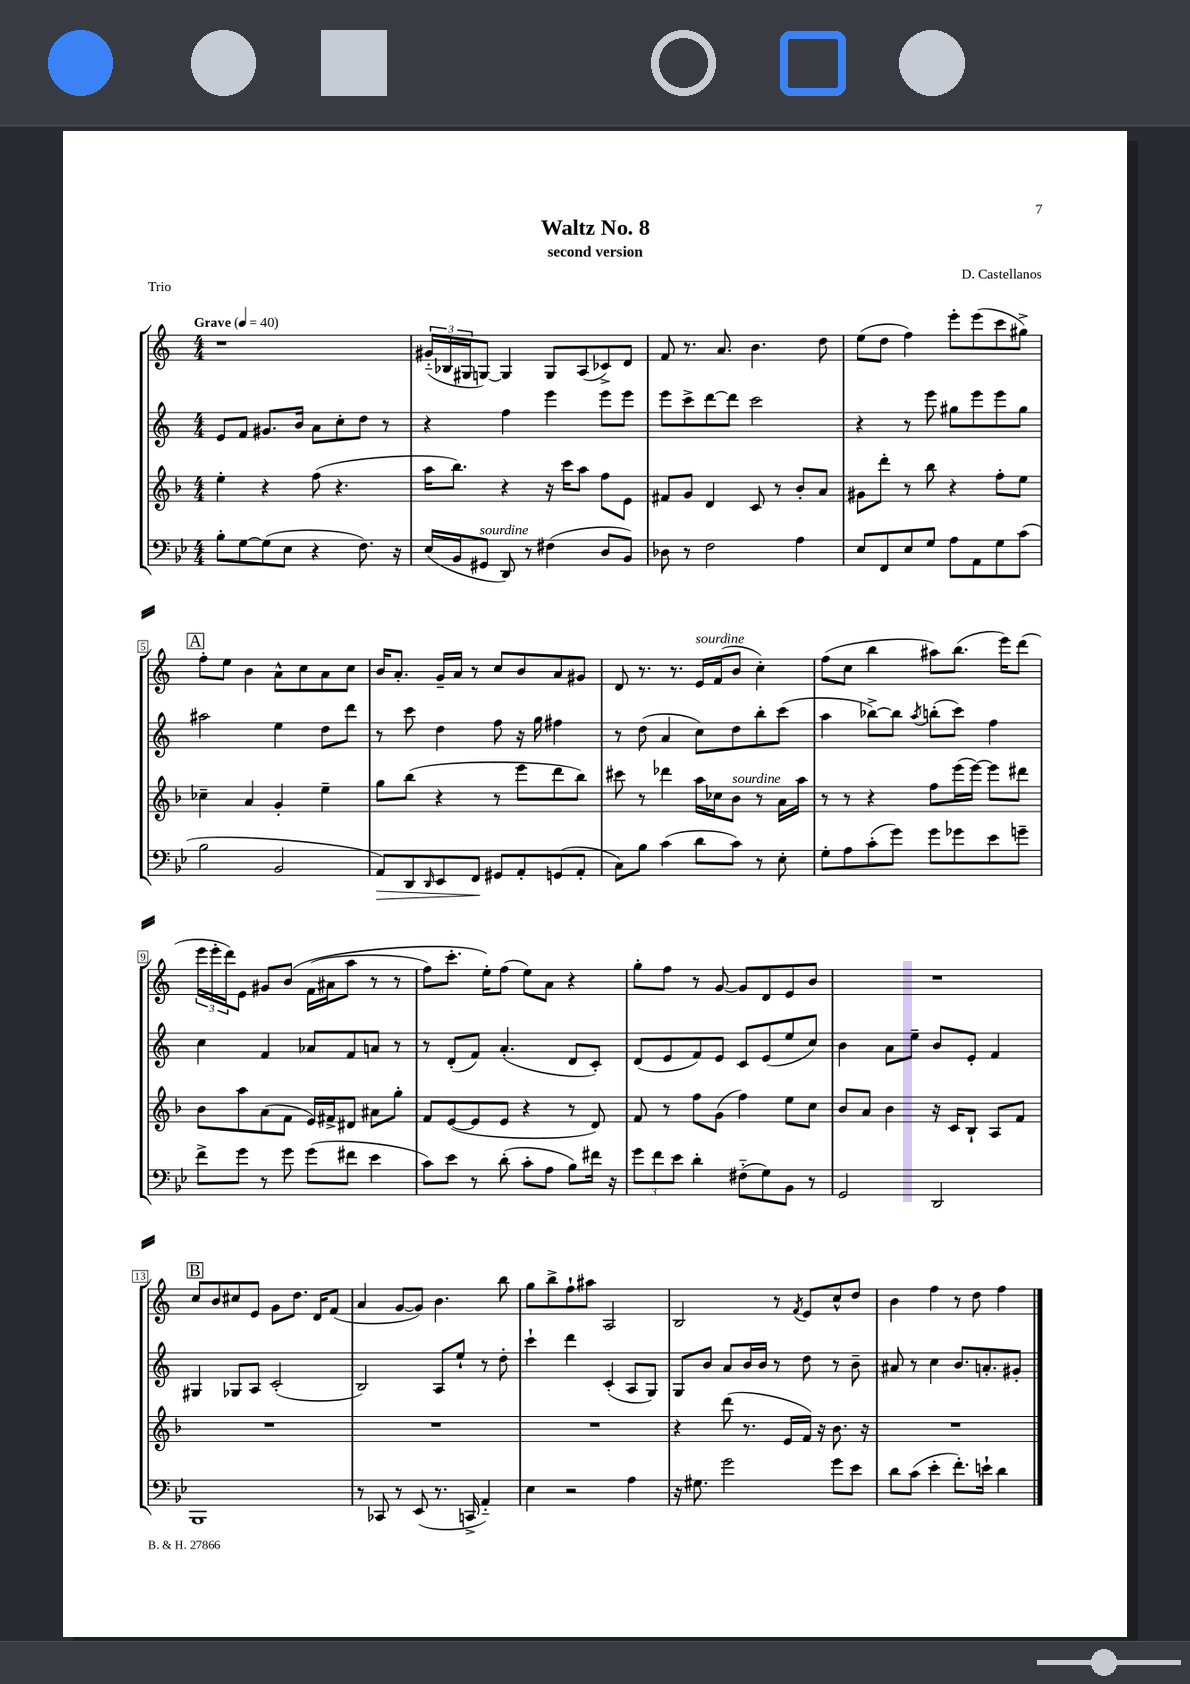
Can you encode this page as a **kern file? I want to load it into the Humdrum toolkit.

**kern	**dynam	**kern	**kern	**kern
*part4	*part4	*part3	*part2	*part1
*staff4	*staff4	*staff3	*staff2	*staff1
*clefF4	*	*clefG2	*clefG2	*clefG2
*k[b-e-]	*	*k[b-]	*k[]	*k[]
*M4/4	*	*M4/4	*M4/4	*M4/4
*MM40	*	*MM40	*MM40	*MM40
=1	=1	=1	=1	=1
!	!	!	!	!LO:TX:a:B:t=Grave
8B-'\L	.	4ee'\	8e/L	1r
[8G\	.	.	8f/J	.
(8G\]	.	4r	8.g#X/L	.
8E-\J	.	.	.	.
.	.	.	16b/Jk	.
4r	.	(8ff\	8a\L	.
.	.	4.r	8cc'\	.
8.F\)	.	.	8dd\J	.
.	.	.	8r	.
16r	.	.	.	.
=2	=2	=2	=2	=2
(16E-/LL	.	16aa\KL	4r	(24g#X/LL
.	.	.	.	24B-X/
16BB-/J	.	8.bb-\J)	.	.
.	.	.	.	24G#X/J
!LO:TX:a:i:t=sourdine	!	!	!	!
8GG#X/J	.	.	.	[8Gn/J)
8DD/)	.	4r	4ff\	4G/]
8r	.	.	.	.
(4F#X\	.	16r	4eee\	8G/L
.	.	16ccc\KL	.	.
.	.	8aa\J	.	(8A/
8D/L	.	8ff\L	8eee\L	8c-X^/)
8BB-/J)	.	8e\J	8eee\J	8d/J
=3	=3	=3	=3	=3
8D-X\	.	8f#X/L	8eee\L	8f/
8r	.	8g/J	8ccc^\	8.r
2F\	.	4d/	[8ddd\	.
.	.	.	.	8.a/
.	.	.	8ddd\J]	.
.	.	8c/	2ccc\	4.b\
.	.	8r	.	.
4A\	.	8b-'/L	.	.
.	.	8a/J	.	8dd\
=4	=4	=4	=4	=4
8E-/L	.	8g#X\L	4r	(8ee\L
8FF/	.	8ddd'\J	.	8dd\J
8E-/	.	8r	8r	4ff\)
8G/J	.	8bb-\	8eee\	.
8A\L	.	4r	8gg#X\L	8eee'\L
8AA\	.	.	8eee\	(8eee\
8G\	.	8ff'\L	8eee\	8ccc\
(8c\J	.	8ee\J	8gg#\J	8gg#X^\J)
!!LO:LB:g=z
!!LO:REH:place=s1:t=A
=5	=5	=5	=5	=5
2B-\	.	4cc-X~\	2aa#X\	8ff'\L
.	.	.	.	8ee\J
.	.	4a/	.	4b\
2BB-/	.	4g'/	4ee\	8a^^\L
.	.	.	.	8cc\
.	.	4ee~\	8dd\L	8a\
.	.	.	8ddd\J	8cc\J
=6	=6	=6	=6	=6
!	!LO:HP:b	!	!	!
8AA/L)	>	8gg\L	8r	16b/KL
.	.	.	.	8.a'/J
8DD/	.	(8bb-\J	8ccc\	.
16qqDD/	.	.	.	.
8EE-/	.	4r	4dd\	16g~/LL
.	.	.	.	16a/JJ
8FF/J	.	.	.	8r
8GG#X/L	]	8r	8ff\	8cc/L
8AA'/	.	8eee\L	16r	8b/
.	.	.	16gg\	.
(8GGn/	.	8ddd\	4ff#X\	8a/
8AA'/J	.	8bb-\J)	.	8g#X/J
=7	=7	=7	=7	=7
8C\L)	.	8ccc#X\	8r	8d/
8B-\J	.	8r	(8dd\	8.r
(4c\	.	4ddd-X\	4a/	.
.	.	.	.	8.r
!	!	!	!	!LO:TX:a:i:t=sourdine
8d\L	.	16aa\LL	8cc\L)	16e/LL
.	.	16cc-X\J	.	(16f/J
!	!	!LO:TX:a:i:t=sourdine	!	!
8c\J)	.	8b-\J	8dd\	8b/J
8r	.	8r	8bb'\	4cc'\)
8E-'\	.	16a\LL	(8ccc\J	.
.	.	16aa\JJ	.	.
=8	=8	=8	=8	=8
8G'\L	.	8r	4aa\	(8ff\L
8A\	.	8r	.	8cc\J
(8c'\	.	4r	[8bb-X^\L)	4bb\
8g\J)	.	.	8bb-\J]	.
.	.	.	8qaa/	.
8g\L	.	8ff\L	(8bbn'\L	8aa#X\L)
8g-X\	.	(16eee\L	8ccc\J)	(8.bb\J
.	.	[16eee\JJ)	.	.
8e-\	.	8eee\L]	4ff\	.
.	.	.	.	16eee\KL)
8gn~\J	.	8ddd#X\J	.	(8ddd\J
!!LO:LB:g=z
=9	=9	=9	=9	=9
8f^\L	.	8b-\L	4cc\	24eee\LL
.	.	.	.	24eee'\
.	.	.	.	24ddd\J)
8g\J	.	8aa\	.	8e\J
8r	.	(8a\	4f/	8g#X/L
8g\	.	8f\J	.	(8b/J
(8g\L	.	16e/LL)	8a-X/L	(16f\LL
.	.	16f#X^/J	.	16a#X\J
8f#X\J	.	8d#X/J	8f/	8aa\J
4e-\	.	8a#X\L	8an/J	8r
.	.	8gg'\J	8r	8r
=10	=10	=10	=10	=10
8c\L)	.	8f/L	8r	8ff\L)
8e-\J	.	([8e/	(8d'/L	8.ccc'\J
8r	.	8e/]	8f/J)	.
.	.	.	.	16ee'\KL)
(8d'\	.	8e/J	(4.a'/	(8ff\J
8c'\L	.	4r	.	8ee\L)
8A\J	.	.	.	8a\J
8B-\L)	.	8r	8d/L	4r
16f#X\Jk	.	8d/)	8c'/J)	.
16r	.	.	.	.
=11	=11	=11	=11	=11
12g\L	.	8f/	(8d/L	8gg'\L
12f\	.	.	.	.
.	.	8r	8e/	8ff\J
12e-\J	.	.	.	.
4d'\	.	8ff\L	8f/)	8r
.	.	(8g\J	8e/J	[8g/
(8F#X\L	.	4ff\)	8c/L	8g/L]
8G\)	.	.	(8e/	8d/
8BB-\J	.	8ee\L	8ee/	8e/
8r	.	8cc\J	8cc/J)	8b/J
=12	=12	=12	=12	=12
2GG/	.	8b-/L	4b\	1r
.	.	8a/J	.	.
.	.	4b-\	8a\L	.
.	.	.	8ee~\J	.
2DD/	.	16r	8b/L	.
.	.	16c/KL	.	.
.	.	8B-`/J	8e'/J	.
.	.	8A/L	4f/	.
.	.	8f/J	.	.
!!LO:LB:g=z
!!LO:REH:place=s1:t=B
=13	=13	=13	=13	=13
1BBB-	.	1r	4G#X/	8cc/L
.	.	.	.	8b/
.	.	.	8G-X/L	8cc#X/
.	.	.	8A/J	8e/J
.	.	.	(2c'/	8g\L
.	.	.	.	8.dd\J
.	.	.	.	16d/KL
.	.	.	.	(8f/J
=14	=14	=14	=14	=14
8r	.	1r	2B/)	4a/
8CC-X/	.	.	.	.
8r	.	.	.	[8g/L
(8EE-/	.	.	.	8g/J])
8.r	.	.	8A/L	4.b\
.	.	.	8ee`/J	.
16CCn^/	.	.	.	.
4AA/)	.	.	8r	.
.	.	.	8dd'\	8bb\
=15	=15	=15	=15	=15
4E-\	.	1r	4ccc`\	8gg\L
.	.	.	.	8bb^\
2r	.	.	4ddd\	8ff`\
.	.	.	.	8aa#X\J
.	.	.	(4c'/	2A/
4A\	.	.	8A/L	.
.	.	.	8G/J)	.
=16	=16	=16	=16	=16
16r	.	4r	8G/L	2B/
8.G#X\	.	.	.	.
.	.	.	8b/J	.
2g\	.	(8ddd\	8a/L	.
.	.	8.r	16b/L	.
.	.	.	16b/JJ	.
.	.	.	8r	8r
.	.	16e/LL	.	.
.	.	.	.	8qf/
.	.	16f/JJ)	8dd\	8e/L
.	.	16r	.	.
8g\L	.	8.b-\	8r	8cc^^/
8e-\J	.	.	8b~\	8dd/J
.	.	16r	.	.
=17	=17	=17	=17	=17
8d\L	.	1r	8a#X/	4b\
(8c\J	.	.	8r	.
4e-'\	.	.	4cc\	4ff\
8.f'\L)	.	.	8.b/L	8r
.	.	.	.	8dd\
16en`\Jk	.	.	8.an'/	.
4d\	.	.	.	4ff\
.	.	.	8g#X'/J	.
==	==	==	==	==
*-	*-	*-	*-	*-
